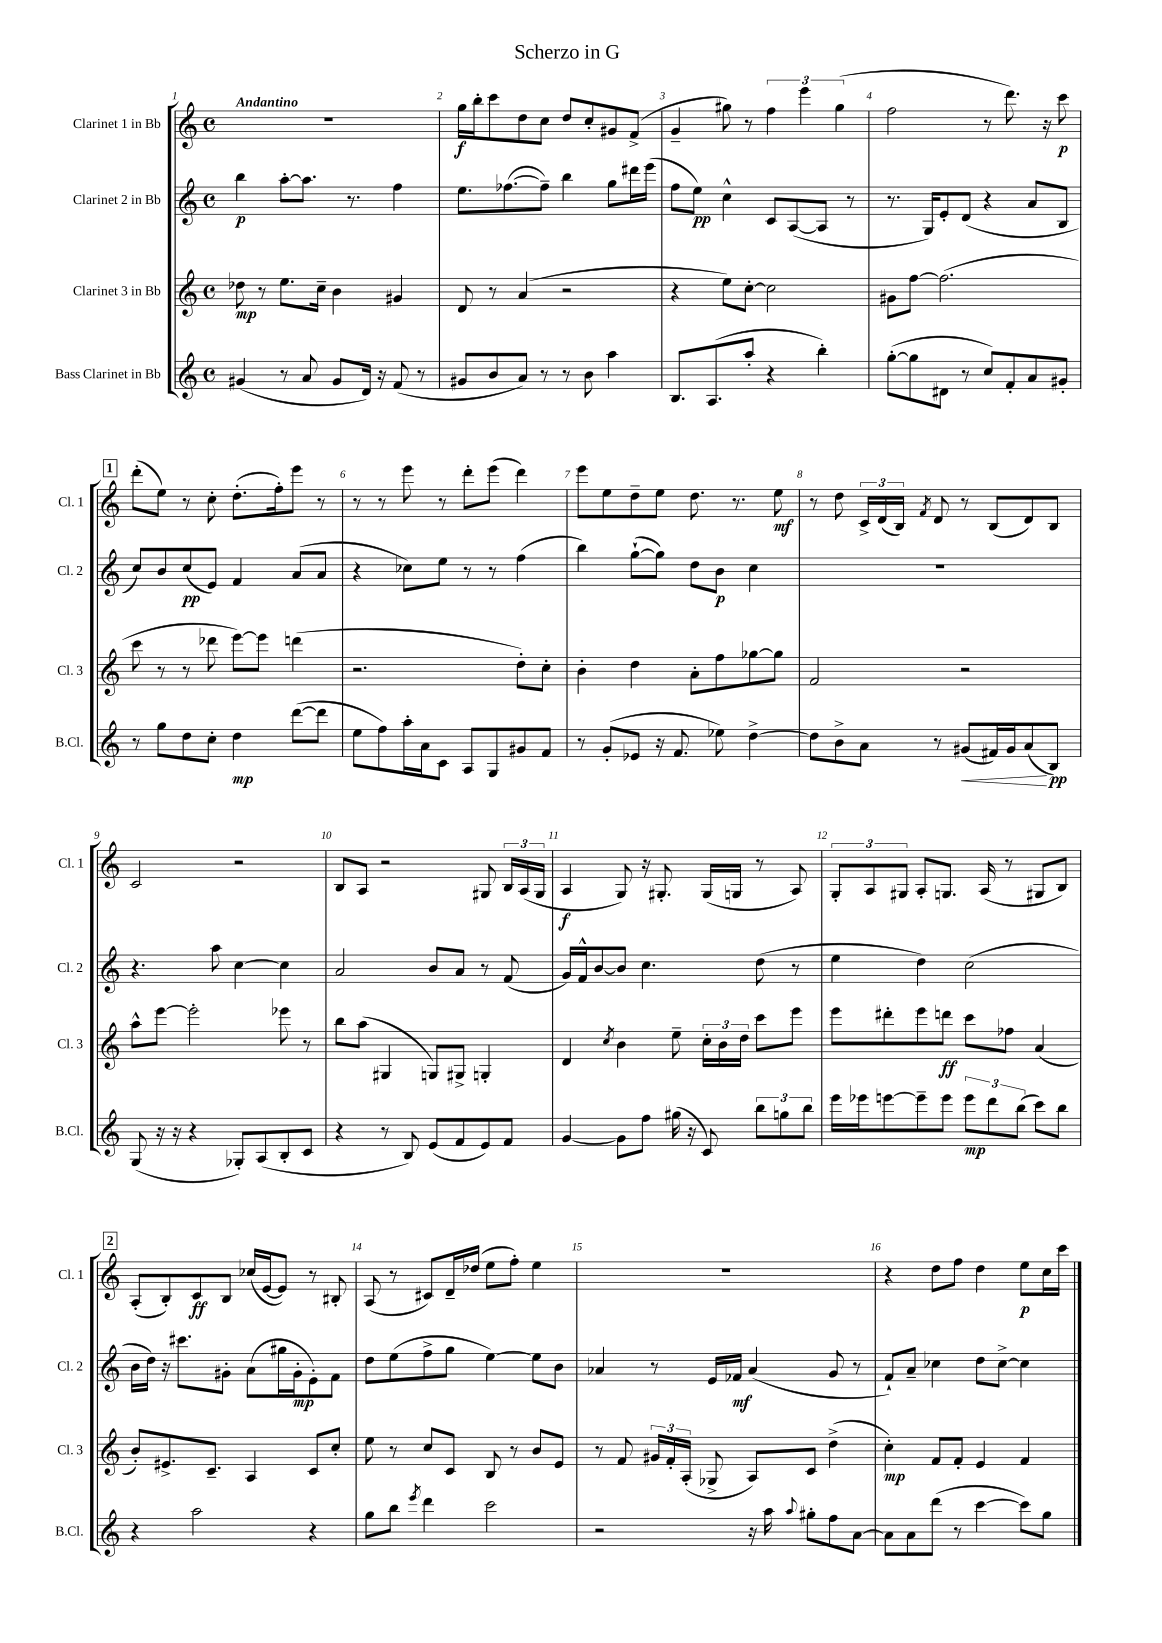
\header { title = "Scherzo in G" }
<<
\new StaffGroup <<
\new Staff = "s0" \with { instrumentName = "Clarinet 1 in Bb" shortInstrumentName = "Cl. 1" } {
    \clef treble \key c \major \defaultTimeSignature \time 4/4 \tempo "Andantino"
    \autoBeamOff R1 |
    g''16[\f b''16-. c'''8 d''8 c''8] d''8[ c''8-. gis'8 f'8]->( |
    g'4-- gis''8) r8 \tuplet 3/2 { f''4 e'''4 gis''4( } |
    f''2 r8 d'''8.) r16 c'''8\p |
    \mark \markup { \box "1" } d'''8[-.( e''8]) r8 c''8-. d''8.[-.( f''16-.) e'''8] r8 |
    r8 r8 e'''8 r8 d'''8[-. e'''8]( d'''4) |
    e'''8[ e''8 d''8-- e''8] d''8. r8. e''8\mf |
    r8 d''8 \tuplet 3/2 { c'16[-> d'16( b16]) } \acciaccatura { f'8 } d'8 r8 b8[( d'8) b8] |
    c'2 r2 |
    b8[ a8] r2 gis8 \tuplet 3/2 { b16[ a16( gis16] } |
    a4\f g8) r16 gis8.-. gis16[( g16] r8 a8) |
    \tuplet 3/2 { g8[-. a8 gis8] } a8[-. g8.] a16( r8 gis8[ b8]) |
    \mark \markup { \box "2" } a8[-.( b8-.) c'8\ff b8] ces''16[( e'16~ e'8]) r8 bis8-. |
    a8( r8 cis'8[) d'16-- des''16]( e''8[ f''8]-.) e''4 |
    R1 |
    r4 d''8[ f''8] d''4 e''8[\p c''16 c'''16] \bar "|." |
}
\new Staff = "s1" \with { instrumentName = "Clarinet 2 in Bb" shortInstrumentName = "Cl. 2" } {
    \clef treble \key c \major \defaultTimeSignature \time 4/4
    \autoBeamOff b''4\p a''8[~-. a''8.] r8. f''4 |
    e''8.[ fes''8.~( fes''8]--) b''4 g''8[ dis'''16 e'''16]( |
    f''8[ e''8]\pp) c''4-^ c'8[ a8~( a8] r8 |
    r8. g16[) e'8-. d'8]( r4 a'8[ b8] |
    \mark \markup { \box "1" } c''8[) b'8 c''8\pp( e'8]) f'4 a'8[( a'8] |
    r4 ces''8[) e''8] r8 r8 f''4( |
    b''4) g''8[~-!( g''8]) d''8[ b'8]\p c''4 |
    R1 |
    r4. a''8 c''4~ c''4 |
    a'2 b'8[ a'8] r8 f'8( |
    g'16[) f'16-^ b'8~ b'8] c''4. d''8( r8 |
    e''4 d''4) c''2( |
    \mark \markup { \box "2" } b'16[ d''16]) r16 cis'''8.[ gis'8]-. a'8[( gis''16 gis'16-.\mp e'8-.) f'8] |
    d''8[ e''8( f''8-> g''8] e''4~) e''8[ b'8] |
    aes'4 r8 e'16[ fes'16]\mf aes'4( g'8 r8 |
    f'8[-!) a'8]-- ces''4 d''8[ ces''8]~-> ces''4 \bar "|." |
}
\new Staff = "s2" \with { instrumentName = "Clarinet 3 in Bb" shortInstrumentName = "Cl. 3" } {
    \clef treble \key c \major \defaultTimeSignature \time 4/4
    \autoBeamOff des''8\mp r8 e''8.[ c''16]-- b'4 gis'4 |
    d'8 r8 a'4( r2 |
    r4 e''8[) c''8]~-. c''2 |
    gis'8[ f''8]~ f''2.( |
    \mark \markup { \box "1" } c'''8 r8 r8 des'''8 e'''8[~) e'''8] d'''4( |
    r2. d''8[-.) c''8]-. |
    b'4-. d''4 a'8[-. f''8 ges''8~ ges''8] |
    f'2 r2 |
    a''8[-^ e'''8]~ e'''2-. ees'''8 r8 |
    b''8[ a''8]( gis4 g8[) gis8]-> g4-. |
    d'4 \acciaccatura { c''8 } b'4 e''8-- \tuplet 3/2 { c''16[-. b'16 d''16] } c'''8[ e'''8] |
    e'''8[ dis'''8-. e'''8 d'''8]\ff c'''8[ fes''8] a'4( |
    \mark \markup { \box "2" } b'8[-.) eis'8.-> c'8.]-- a4 c'8[ c''8]-. |
    e''8 r8 c''8[ c'8] b8 r8 b'8[ e'8] |
    r8 f'8 \tuplet 3/2 { gis'16[ f'16-. a16]-.( } ges8-> a8[) c'8] d''4->( |
    c''4-.\mp) f'8[ f'8]-. e'4 f'4 \bar "|." |
}
\new Staff = "s3" \with { instrumentName = "Bass Clarinet in Bb" shortInstrumentName = "B.Cl." } {
    \clef treble \key c \major \defaultTimeSignature \time 4/4
    \autoBeamOff gis'4( r8 a'8 gis'8[ d'16]) r16 f'8( r8 |
    gis'8[ b'8 a'8]) r8 r8 b'8 a''4 |
    b8.[ a8.( a''8]-. r4 b''4-.) |
    g''8[~-.( g''8 dis'8] r8 c''8[) f'8-. a'8 gis'8]-. |
    \mark \markup { \box "1" } r8 g''8[ d''8 c''8]-. d''4\mp d'''8[~( d'''8] |
    e''8[ f''8) a''16-. a'16 c'8] a8[ g8 gis'8 f'8] |
    r8 g'8[-.( ees'8] r16 f'8. ees''8) d''4~-> |
    d''8[ b'8-> a'8] r8 gis'8[\<( fis'16) gis'16 a'8\!( b8]\pp) |
    g8( r16 r16 r4 ges8[-.) a8( b8-. c'8] |
    r4 r8 b8) e'8[( f'8 e'8) f'8] |
    g'4~ g'8[ f''8] gis''16( r16 c'8) \tuplet 3/2 { b''8[ g''8 b''8] } |
    e'''16[ ees'''16 e'''8~ e'''8-- e'''8] \tuplet 3/2 { e'''8[\mp d'''8 b''8]( } c'''8[) b''8] |
    \mark \markup { \box "2" } r4 a''2 r4 |
    g''8[ b''8] \acciaccatura { e'''8 } d'''4 c'''2 |
    r2 r16 a''16 \appoggiatura { a''8 } gis''8[-. f''8 a'8]~ |
    a'8[ a'8 d'''8]( r8 c'''4~ c'''8[) g''8] \bar "|." |
}
>>
>>
\layout { \context { \Score \override BarNumber.break-visibility = ##(#f #t #t) barNumberVisibility = #all-bar-numbers-visible } }
